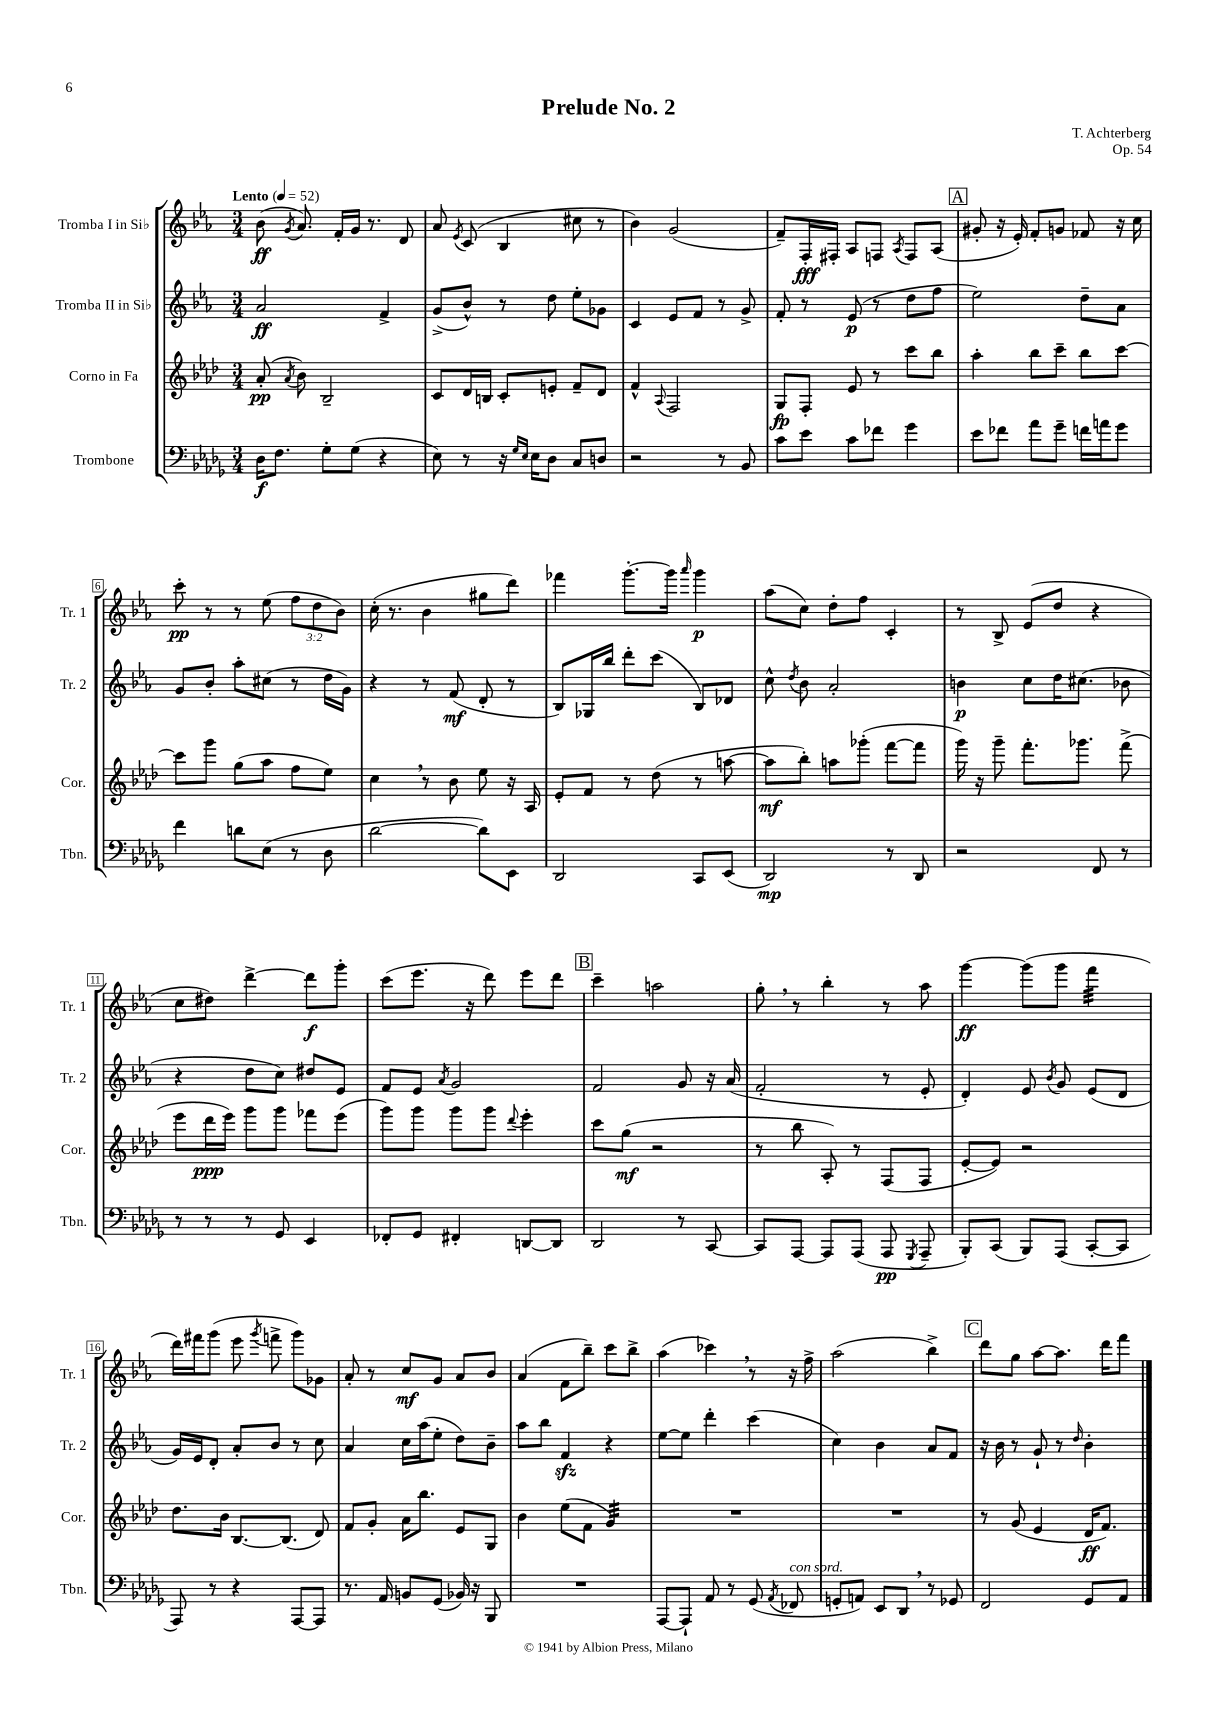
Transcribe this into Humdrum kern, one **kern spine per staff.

**kern	**kern	**kern	**kern
*staff4	*staff3	*staff2	*staff1
*clefF4	*clefG2	*clefG2	*clefG2
*k[b-e-a-d-g-]	*k[b-e-a-d-]	*k[b-e-a-]	*k[b-e-a-]
*M3/4	*M3/4	*M3/4	*M3/4
*MM52	*MM52	*MM52	*MM52
16D-\LK	(8a-'/	2a-/	(8b-\
8.F\J	.	.	.
.	8qa-/	.	8qg/
.	8b-\)	.	8.a-/)
8G-'\L	2B-~/	.	.
.	.	.	16f'/LL
(8G-\J	.	.	16g/JJ
.	.	.	8.r
4r	.	4f^/	.
.	.	.	8d/
=	=	=	=
8E-\)	8c/L	(8g^/L	8a-/
.	.	.	8qe-/
8r	16d-/L	8b-^^/J)	(8c/
.	16B/JJ	.	.
16r	8c'/L	8r	4B-/
16qqG-/LL	.	.	.
16qqE-/JJ	.	.	.
16E-\LK	.	.	.
8D-\J	8e'/J	8dd\	.
8C/L	8f~/L	8ee-'\L	8cc#\
8D/J	8d-/J	8g-\J	8r
=	=	=	=
2r	4f^^/	4c/	4b-\)
.	8qqA-/	.	.
.	2F/	8e-/L	(2g/
.	.	8f/J	.
8r	.	8r	.
8BB-/	.	8g^/	.
=	=	=	=
8c\L	8G/L	8f'/	8f~/L)
8e-\J	8F'/J	8r	16F'/L
.	.	.	16F#'/JJ
8c\L	8e-/	(8e-/	8A-/L
8f-\J	8r	8r	8F/J
.	.	.	8qA-/
4g-\	8ccc\L	8dd\L	8F/L
.	8bb-\J	8ff\J	(8A-/J
=	=	=	=
8e-\L	4aa-'\	2ee-\)	8g#'/
8f-\J	.	.	16r
.	.	.	16e-'/)
8a-\L	8bb-\L	.	8f'/L
8g-~\J	8ccc~\J	.	8g/J
16f\LL	8bb-\L	8dd~\L	8f-/
16a\J	.	.	.
8g-\J	[8ccc\J	8a-\J	16r
.	.	.	16cc\
=	=	=	=
4f\	8ccc\]L	8g/L	8ccc'\
.	8ggg\J	8b-'/J	8r
8d\L	(8gg\L	8aa-'\L	8r
(8E-\J	8aa-\J	(8cc#\J	(8ee-\
8r	8ff\L	8r	12ff\L
.	.	.	12dd\
8D-\	8ee-\J)	16dd\LL	.
.	.	.	12b-\J)
.	.	16g\JJ)	.
=	=	=	=
[2d-\	4cc\	4r	(16cc'\
.	.	.	8.r
.	8r	8r	4b-\
.	8b-\	(8f/	.
8d-\]L)	8ee-\	8d'/	8gg#\L
8EE-\J	16r	8r	8ddd\J)
.	16A-/	.	.
=	=	=	=
2DD-/	8e-'/L	8B-/L)	4fff-\
.	8f/J	16G-/L	.
.	.	16bb-/JJ	.
.	8r	8ddd'\L	[8.ggg'\L
.	(8dd-\	(8ccc\J	.
.	.	.	16ggg\]Jk
.	.	.	16qqaaa-/
8CC/L	8r	8B-/L)	4ggg\
(8EE-/J	[8aa\	8d-/J	.
=	=	=	=
2DD-/)	8aa\]L	8cc^^\	(8aa-\L
.	.	8qdd/	.
.	8bb-'\J)	8b-\	8cc\J)
.	8aa\L	2a-'/	8dd'\L
.	(8ggg-'\J	.	8ff\J
8r	[8fff\L	.	4c'/
8DD-/	8fff\]J	.	.
=	=	=	=
2r	16ggg\)	4b\	8r
.	16r	.	.
.	8ggg~\	.	8B-^/
.	8.fff'\L	8cc\L	(8e-/L
.	.	16dd\K	8dd/J
.	8.ggg-\J	(8.cc#\J	.
8FF/	.	.	4r
8r	(8fff^\	8b-\	.
=	=	=	=
8r	8eee-\L	4r	8cc\L
8r	16ddd-\L	.	8dd#\J)
.	16eee-\JJ)	.	.
8r	8ggg\L	8dd\L	[4ddd^\
8GG-/	8ggg\J	8cc\J)	.
4EE-/	8fff-\L	8dd#/L	8ddd\]L
.	(8eee-\J	8e-/J	8ggg'\J
=	=	=	=
8FF-'/L	8ggg\L)	8f/L	(8ccc\L
8GG-/J	8ggg\J	8e-/J	8.eee-\J
.	.	8qa-/	.
4FF#'/	8ggg\L	2g/	.
.	.	.	16r
.	8ggg\J	.	8ddd\)
.	8qqddd-/	.	.
[8DD/L	4eee-'\	.	8eee-\L
8DD/]J	.	.	8ddd\J
=	=	=	=
2DD-/	8ccc\L	2f/	4ccc~\
.	(8gg\J	.	.
.	2r	.	2aa\
8r	.	8g/	.
[8CC/	.	16r	.
.	.	(16a-/	.
=	=	=	=
8CC/]L	8r	2f'/	8gg'\
[8AAA-/J	8bb-\	.	8r
8AAA-/]L	8A-'/)	.	4bb-'\
(8AAA-/J	8r	.	.
8AAA-/	(8F/L	8r	8r
8qGGG-/	.	.	.
8AAA-~/	8F/J	8e-'/	8aa-\
=	=	=	=
8BBB-'/L)	[8e-'/L	4d'/)	[4ggg\
(8CC/J	8e-/]J)	.	.
8BBB-/L)	2r	8e-/	(8ggg\]L
.	.	8qb-/	.
(8AAA-/J	.	8g/	8ggg\J
[8CC'/L	.	(8e-/L	4fff\
8CC/]J	.	8d/J	.
=	=	=	=
8AAA-/)	8.dd-\L	16g/LL)	16ddd\LL)
.	.	16e-/J	16fff#\J
8r	.	8d'/J	(8ggg\J
.	16b-\Jk	.	.
4r	[8.B-/L	8a-'/L	8eee-\
.	.	.	8qggg/
.	.	8b-/J	8fff^\
.	(8.B-/]J	.	.
[8AAA-/L	.	8r	8ggg\L)
8AAA-/]J	8d-/)	8cc\	8g-\J
=	=	=	=
8.r	8f/L	4a-/	8a-'/
.	8g'/J	.	8r
16AA-/	.	.	.
8BB/L	16a-\LK	16cc\LL	8cc/L
.	8.bb-\J	(16aa-\J	.
(8GG-/J	.	8ee-'\J	8g/J
16BB-/)	8e-/L	8dd\L)	8a-/L
16r	.	.	.
8BBB-/	8G/J	8b-~\J	8b-/J
=	=	=	=
2.r	4b-\	8aa-\L	(4a-/
.	.	8bb-\J	.
.	(8ee-\L	4f/	8f\L
.	8f\J	.	8bb-~\J)
.	4g/)	4r	8ccc\L
.	.	.	8bb-^\J
=	=	=	=
[8AAA-/L	2.r	[8ee-\L	(4aa-\
8AAA-`/]J	.	8ee-\]J	.
8AA-/	.	4ddd'\	4ccc-\)
8r	.	.	.
(8GG-/	.	(4ccc\	8r
8qAA-/	.	.	.
8FF-/	.	.	16r
.	.	.	16ff^\
=	=	=	=
8GG'/L	2.r	4cc\)	(2aa-\
8AA/J)	.	.	.
8EE-/L	.	4b-\	.
8DD-/J	.	.	.
8r	.	8a-/L	4bb-^\)
8GG-/	.	8f/J	.
=	=	=	=
2FF/	8r	16r	8ddd\L
.	.	16b-\	.
.	(8g/	8r	8gg\J
.	4e-/	8g`/	[8aa-\L
.	.	8r	8.aa-\]J
.	.	16qqdd/	.
8GG-/L	16d-/LK	4b-'\	.
.	8.f/J)	.	16ddd\LK
8AA-/J	.	.	8fff\J
==	==	==	==
*-	*-	*-	*-
